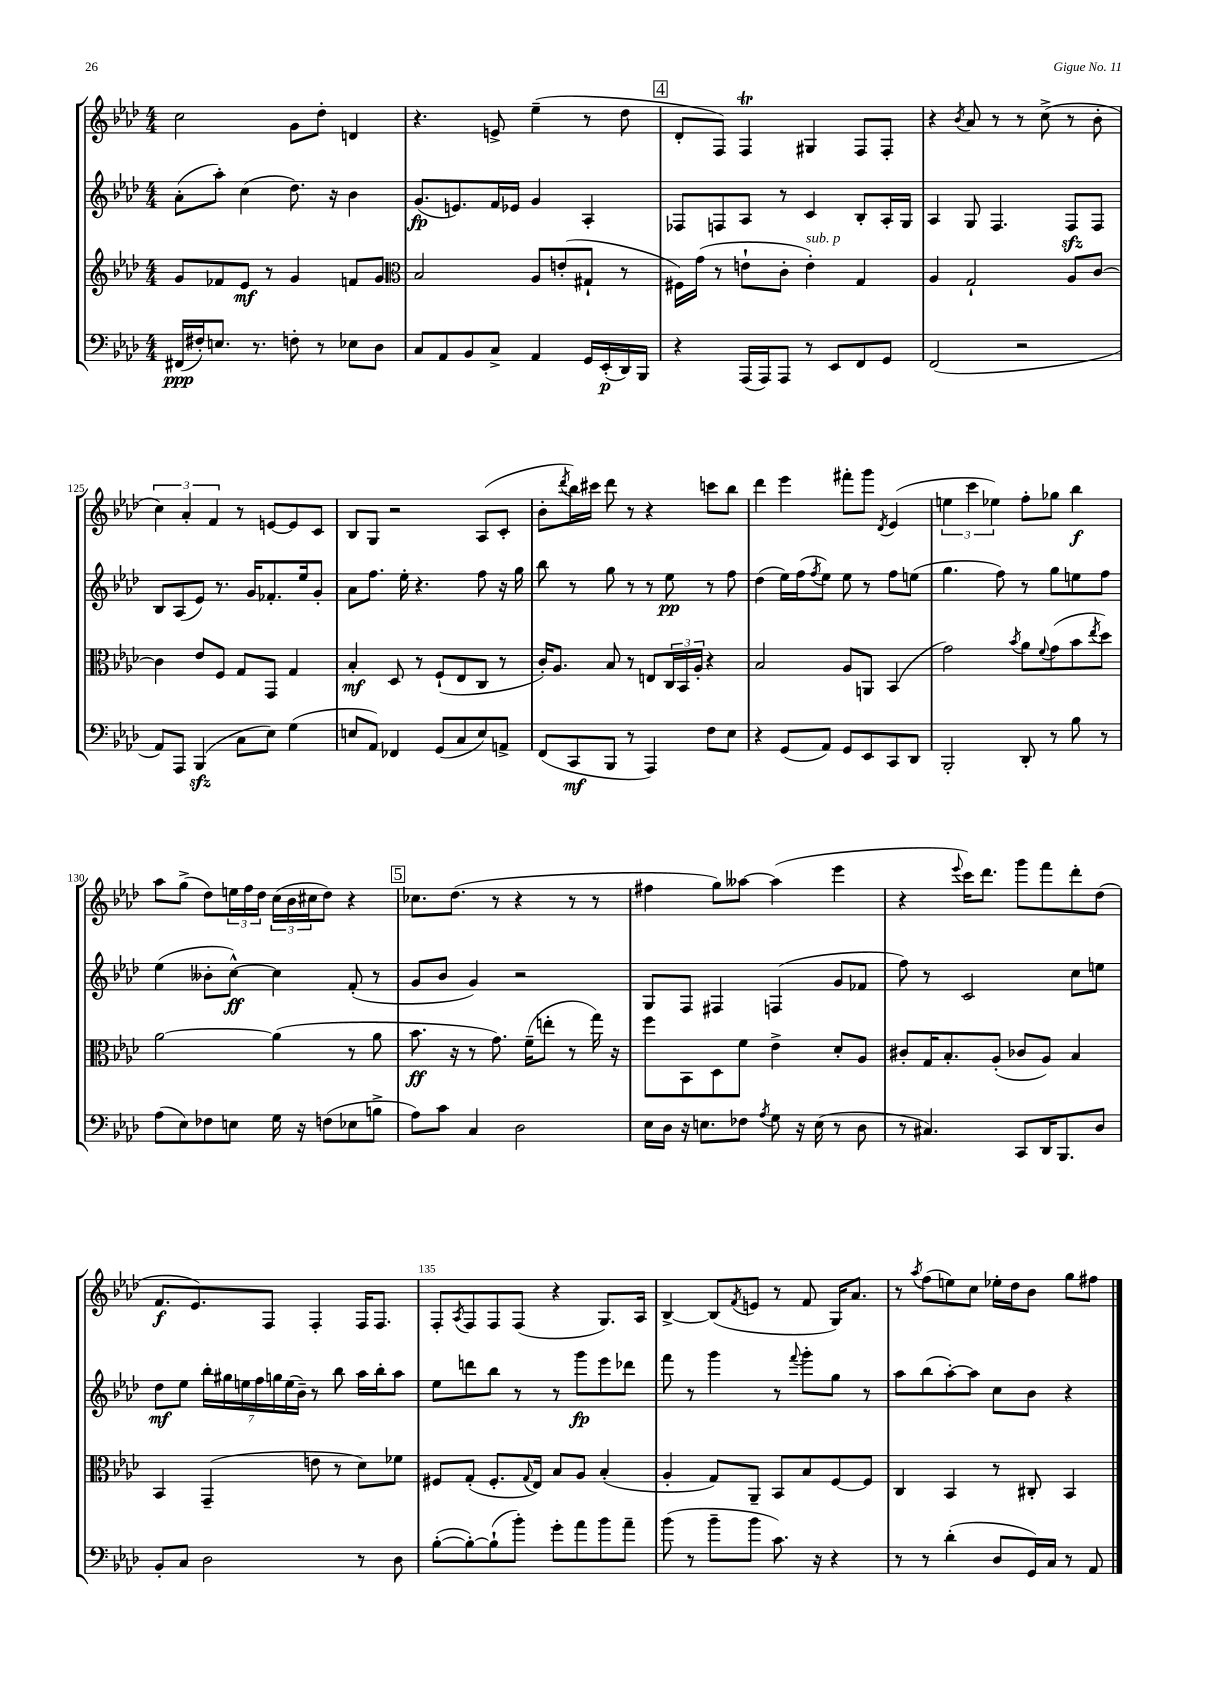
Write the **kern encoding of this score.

**kern	**dynam	**kern	**dynam	**kern	**dynam	**kern	**dynam
*part4	*part4	*part3	*part3	*part2	*part2	*part1	*part1
*staff4	*staff4	*staff3	*staff3	*staff2	*staff2	*staff1	*staff1
*clefF4	*	*clefG2	*	*clefG2	*	*clefG2	*
*k[b-e-a-d-]	*	*k[b-e-a-d-]	*	*k[b-e-a-d-]	*	*k[b-e-a-d-]	*
*M4/4	*	*M4/4	*	*M4/4	*	*M4/4	*
=121	=121	=121	=121	=121	=121	=121	=121
(16FF#X/LL	ppp	8g/L	.	(8a-'\L	.	2cc\	.
16F#X'/J)	.	.	.	.	.	.	.
8.En/J	.	8f-X/	.	8aa-'\J)	.	.	.
.	.	8e-/J	mf	(4cc\	.	.	.
8.r	.	.	.	.	.	.	.
.	.	8r	.	.	.	.	.
8Fn'\	.	4g/	.	8.dd-\)	.	8g\L	.
8r	.	.	.	.	.	8dd-'\J	.
.	.	.	.	16r	.	.	.
8E-X\L	.	8fn/L	.	4b-\	.	4dn/	.
8D-\J	.	8g/J	.	.	.	.	.
=122	=122	=122	=122	=122	=122	=122	=122
*	*	*clefC3	*	*	*	*	*
8C/L	.	2B-/	.	(8.g/L	fp	4.r	.
8AA-/	.	.	.	.	.	.	.
.	.	.	.	8.en/)	.	.	.
8BB-/	.	.	.	.	.	.	.
8C^/J	.	.	.	16f/L	.	8en^/	.
.	.	.	.	16e-X/JJ	.	.	.
4AA-/	.	8A-/L	.	4g/	.	(4ee-~\	.
.	.	(8en'/	.	.	.	.	.
16GG/LL	.	8G#X`/J	.	4A-'/	.	8r	.
(16EE-'/	p	.	.	.	.	.	.
16DD-/)	.	8r	.	.	.	8dd-\	.
16BBB-/JJ	.	.	.	.	.	.	.
!!LO:REH:place=s1:t=4
=123	=123	=123	=123	=123	=123	=123	=123
4r	.	16F#X\LL)	.	8F-X/L	.	8d-'/L	.
.	.	(16g\JJ	.	.	.	.	.
.	.	8r	.	8Fn/	.	8F/J)	.
(16AAA-/LL	.	8en`\L	.	8A-/J	.	4FT/	.
16AAA-/J)	.	.	.	.	.	.	.
8AAA-/J	.	8c'\J	.	8r	.	.	.
!	!	!LO:TX:a:i:t=sub. p	!	!	!	!	!
8r	.	4e'\)	.	4c/	.	4G#X/	.
8EE-/L	.	.	.	.	.	.	.
8FF/	.	4G/	.	8B-'/L	.	8F/L	.
8GG/J	.	.	.	16A-'/L	.	8F'/J	.
.	.	.	.	16G/JJ	.	.	.
=124	=124	=124	=124	=124	=124	=124	=124
(2FF/	.	4A-/	.	4A-/	.	4r	.
.	.	.	.	.	.	8qb-/	.
.	.	2G`/	.	8G/	.	8a-/	.
.	.	.	.	4.F/	.	8r	.
2r	.	.	.	.	.	8r	.
.	.	.	.	.	.	(8cc^\	.
.	.	8A-/L	.	8Fzz/L	.	8r	.
.	.	[8c/J	.	8F/J	.	8b-'\	.
!!LO:LB:g=z
=125	=125	=125	=125	=125	=125	=125	=125
8AA-/L)	.	4c\]	.	8B-/L	.	6cc\)	.
8AAA-/J	.	.	.	(8A-/	.	.	.
.	.	.	.	.	.	6a-'/	.
(4BBB-zz/	.	8e-/L	.	8e-/J)	.	.	.
.	.	.	.	.	.	6f/	.
.	.	8F/J	.	8.r	.	.	.
8C\L	.	8G/L	.	.	.	8r	.
.	.	.	.	16g/KL	.	.	.
8E-\J)	.	8GG/J	.	8.f-X'/	.	[8en/L	.
(4G\	.	4G/	.	.	.	8e/]	.
.	.	.	.	16ee-/k	.	.	.
.	.	.	.	8g'/J	.	8c/J	.
=126	=126	=126	=126	=126	=126	=126	=126
8En/L	.	4B-'/	mf	8a-\L	.	8B-/L	.
8AA-/J)	.	.	.	8.ff\J	.	8G/J	.
4FF-X/	.	8D-/	.	.	.	2r	.
.	.	.	.	16ee-'\	.	.	.
.	.	8r	.	4.r	.	.	.
(8GG/L	.	(8F`/L	.	.	.	.	.
8C/	.	8E-/	.	.	.	.	.
8E/)	.	8C/J	.	8ff\	.	(8A-/L	.
8AAn^/J	.	8r	.	16r	.	8c'/J	.
.	.	.	.	16gg\	.	.	.
=127	=127	=127	=127	=127	=127	=127	=127
(8FF/L	.	16c'/KL)	.	8bb-\	.	8b-'\L	.
.	.	8.A-/J	.	.	.	.	.
.	.	.	.	.	.	8qddd-/	.
8CC/	mf	.	.	8r	.	16bb-\L)	.
.	.	.	.	.	.	16ccc#X\JJ	.
8BBB-/J	.	8B-/	.	8gg\	.	8ddd-\	.
8r	.	8r	.	8r	.	8r	.
4AAA-/)	.	8En/L	.	8r	.	4r	.
.	.	24C/L	.	8ee-\	pp	.	.
.	.	24BB-/	.	.	.	.	.
.	.	24A-'/JJ	.	.	.	.	.
8F\L	.	4r	.	8r	.	8cccn\L	.
8E-\J	.	.	.	8ff\	.	8bb-\J	.
=128	=128	=128	=128	=128	=128	=128	=128
4r	.	2B-/	.	(4dd-\	.	4ddd-\	.
(8GG/L	.	.	.	16ee-\LL)	.	4eee-\	.
.	.	.	.	(16ff\J	.	.	.
.	.	.	.	8qff/	.	.	.
8AA-/J)	.	.	.	8ee-\J)	.	.	.
8GG/L	.	8A-/L	.	8ee-\	.	8fff#X'\L	.
8EE-/	.	8AAn/J	.	8r	.	8ggg\J	.
.	.	.	.	.	.	8qd-/	.
8CC/	.	(4BB-/	.	8ff\L	.	(4e-/	.
8DD-/J	.	.	.	(8een\J	.	.	.
=129	=129	=129	=129	=129	=129	=129	=129
2BBB-'/	.	2g\)	.	4.gg\	.	6een\	.
.	.	.	.	.	.	6ccc\	.
.	.	.	.	.	.	6ee-X\)	.
.	.	.	.	8ff\)	.	.	.
.	.	8qb-/	.	.	.	.	.
8DD-'/	.	8a-\L	.	8r	.	8ff'\L	.
.	.	8qqf/	.	.	.	.	.
8r	.	(8g\	.	8gg\L	.	8gg-X\J	.
8B-\	.	8b-\	.	8een\	.	4bb-\	f
.	.	8qee-/	.	.	.	.	.
8r	.	8dd-\J)	.	8ff\J	.	.	.
!!LO:LB:g=z
=130	=130	=130	=130	=130	=130	=130	=130
(8A-\L	.	[2a-\	.	(4ee-\	.	8aa-\L	.
8E-\)	.	.	.	.	.	(8gg^\J	.
8F-X\	.	.	.	8b--X'\L	.	8dd-\L)	.
8En\J	.	.	.	[8cc^^\J)	ff	24een\L	.
.	.	.	.	.	.	24ff\	.
.	.	.	.	.	.	24dd-\JJ	.
16G\	.	(4a-\]	.	4cc\]	.	(24cc\LL	.
.	.	.	.	.	.	24b-\	.
16r	.	.	.	.	.	.	.
.	.	.	.	.	.	24cc#X\J	.
(8Fn\L	.	.	.	.	.	8dd-\J)	.
8E-X\	.	8r	.	(8f'/	.	4r	.
8Bn^\J	.	8a-\	.	8r	.	.	.
!!LO:REH:place=s1:t=5
=131	=131	=131	=131	=131	=131	=131	=131
8A-\L)	.	8.b-\	ff	8g/L	.	8.cc-X\L	.
8c\J	.	.	.	8b-/J	.	.	.
.	.	16r	.	.	.	(8.dd-\J	.
4C/	.	8r	.	4g/)	.	.	.
.	.	8.g\)	.	.	.	8r	.
2D-\	.	.	.	2r	.	4r	.
.	.	(16f~\KL	.	.	.	.	.
.	.	8een'\J	.	.	.	.	.
.	.	8r	.	.	.	8r	.
.	.	16gg\)	.	.	.	8r	.
.	.	16r	.	.	.	.	.
=132	=132	=132	=132	=132	=132	=132	=132
16E-\LL	.	8ff\L	.	8G/L	.	4ff#X\	.
16D-\JJ	.	.	.	.	.	.	.
16r	.	8BB-\	.	8F/J	.	.	.
8.En\L	.	.	.	.	.	.	.
.	.	8D-\	.	4F#X/	.	8gg\L)	.
8F-X\J	.	8f\J	.	.	.	[8aa--X\J	.
8qA-/	.	.	.	.	.	.	.
8G\	.	4e-^\	.	(4Fn/	.	(4aa--\]	.
16r	.	.	.	.	.	.	.
(16E\	.	.	.	.	.	.	.
8r	.	8d-'/L	.	8g/L	.	4eee-\	.
8D-\	.	8A-/J	.	8f-X/J	.	.	.
=133	=133	=133	=133	=133	=133	=133	=133
8r	.	8c#X'/L	.	8ff\)	.	4r	.
4.C#X/)	.	16G/K	.	8r	.	.	.
.	.	8.B-'/	.	.	.	.	.
.	.	.	.	.	.	8qqeee-/	.
.	.	.	.	2c/	.	16ccc\KL)	.
.	.	.	.	.	.	8.ddd-\J	.
.	.	(8A-'/J	.	.	.	.	.
8CC/L	.	8c-X/L	.	.	.	8ggg\L	.
16DD-/K	.	8A-/J)	.	.	.	8fff\	.
8.BBB-/	.	.	.	.	.	.	.
.	.	4B-/	.	8cc\L	.	8ddd-'\	.
8D-/J	.	.	.	8een\J	.	(8dd-\J	.
!!LO:LB:g=z
=134	=134	=134	=134	=134	=134	=134	=134
8BB-'/L	.	4BB-/	.	8dd-\L	mf	8.f/L	f
8C/J	.	.	.	8ee-\J	.	.	.
.	.	.	.	.	.	8.e-/)	.
2D-\	.	(4GG~/	.	28bb-'\LL	.	.	.
.	.	.	.	28gg#X\	.	.	.
.	.	.	.	28een\	.	.	.
.	.	.	.	28ff\	.	.	.
.	.	.	.	.	.	8F/J	.
.	.	.	.	28ggn\	.	.	.
.	.	.	.	(28ee\	.	.	.
.	.	.	.	28b-~\JJ)	.	.	.
.	.	8en\	.	8r	.	4F'/	.
.	.	8r	.	8bb-\	.	.	.
8r	.	8d-\L)	.	16aa-\LL	.	16F/KL	.
.	.	.	.	16bb-'\J	.	8.F/J	.
8D-\	.	8f-X\J	.	8aa-\J	.	.	.
=135	=135	=135	=135	=135	=135	=135	=135
([8B-'\L	.	8F#X/L	.	8ee-\L	.	8F'/L	.
.	.	.	.	.	.	8qA-/	.
8B-'\_)	.	(8G'/J	.	8dddn\	.	8F/	.
(8B-`\]	.	8.F#'/L	.	8bb-\J	.	8F/	.
8b-'\J)	.	.	.	8r	.	(8F/J	.
.	.	8qqG/	.	.	.	.	.
.	.	16E-/Jk)	.	.	.	.	.
8g'\L	.	8B-/L	.	8r	.	4r	.
8a-\	.	8A-/J	.	8ggg\L	fp	.	.
8b-\	.	(4B-'/	.	8eee-\	.	8.G/L)	.
8a-~\J	.	.	.	8ddd-X\J	.	.	.
.	.	.	.	.	.	16A-/Jk	.
=136	=136	=136	=136	=136	=136	=136	=136
(8b-\	.	4A-'/	.	8fff\	.	[4B-^/	.
8r	.	.	.	8r	.	.	.
8b-~\L	.	8G/L)	.	4ggg\	.	(8B-/L]	.
.	.	.	.	.	.	8qf/	.
8b-\J	.	8AA-~/J	.	.	.	8en/J	.
8.c\)	.	8BB-/L	.	8r	.	8r	.
.	.	.	.	8qqfff/	.	.	.
.	.	8B-/	.	8ggg'\L	.	8f/	.
16r	.	.	.	.	.	.	.
4r	.	[8F/	.	8gg\J	.	16G/KL)	.
.	.	.	.	.	.	8.a-/J	.
.	.	8F/J]	.	8r	.	.	.
=137	=137	=137	=137	=137	=137	=137	=137
8r	.	4C/	.	8aa-\L	.	8r	.
.	.	.	.	.	.	8qaa-/	.
8r	.	.	.	(8bb-\	.	(8ff\L	.
(4d-'\	.	4BB-/	.	[8aa-'\)	.	8een\)	.
.	.	.	.	8aa-\J]	.	8cc\J	.
8D-/L	.	8r	.	8cc\L	.	16ee-X'\LL	.
.	.	.	.	.	.	16dd-\J	.
16GG/L)	.	8C#X'/	.	8b-\J	.	8b-\J	.
16C/JJ	.	.	.	.	.	.	.
8r	.	4BB-/	.	4r	.	8gg\L	.
8AA-/	.	.	.	.	.	8ff#X\J	.
==	==	==	==	==	==	==	==
*-	*-	*-	*-	*-	*-	*-	*-
